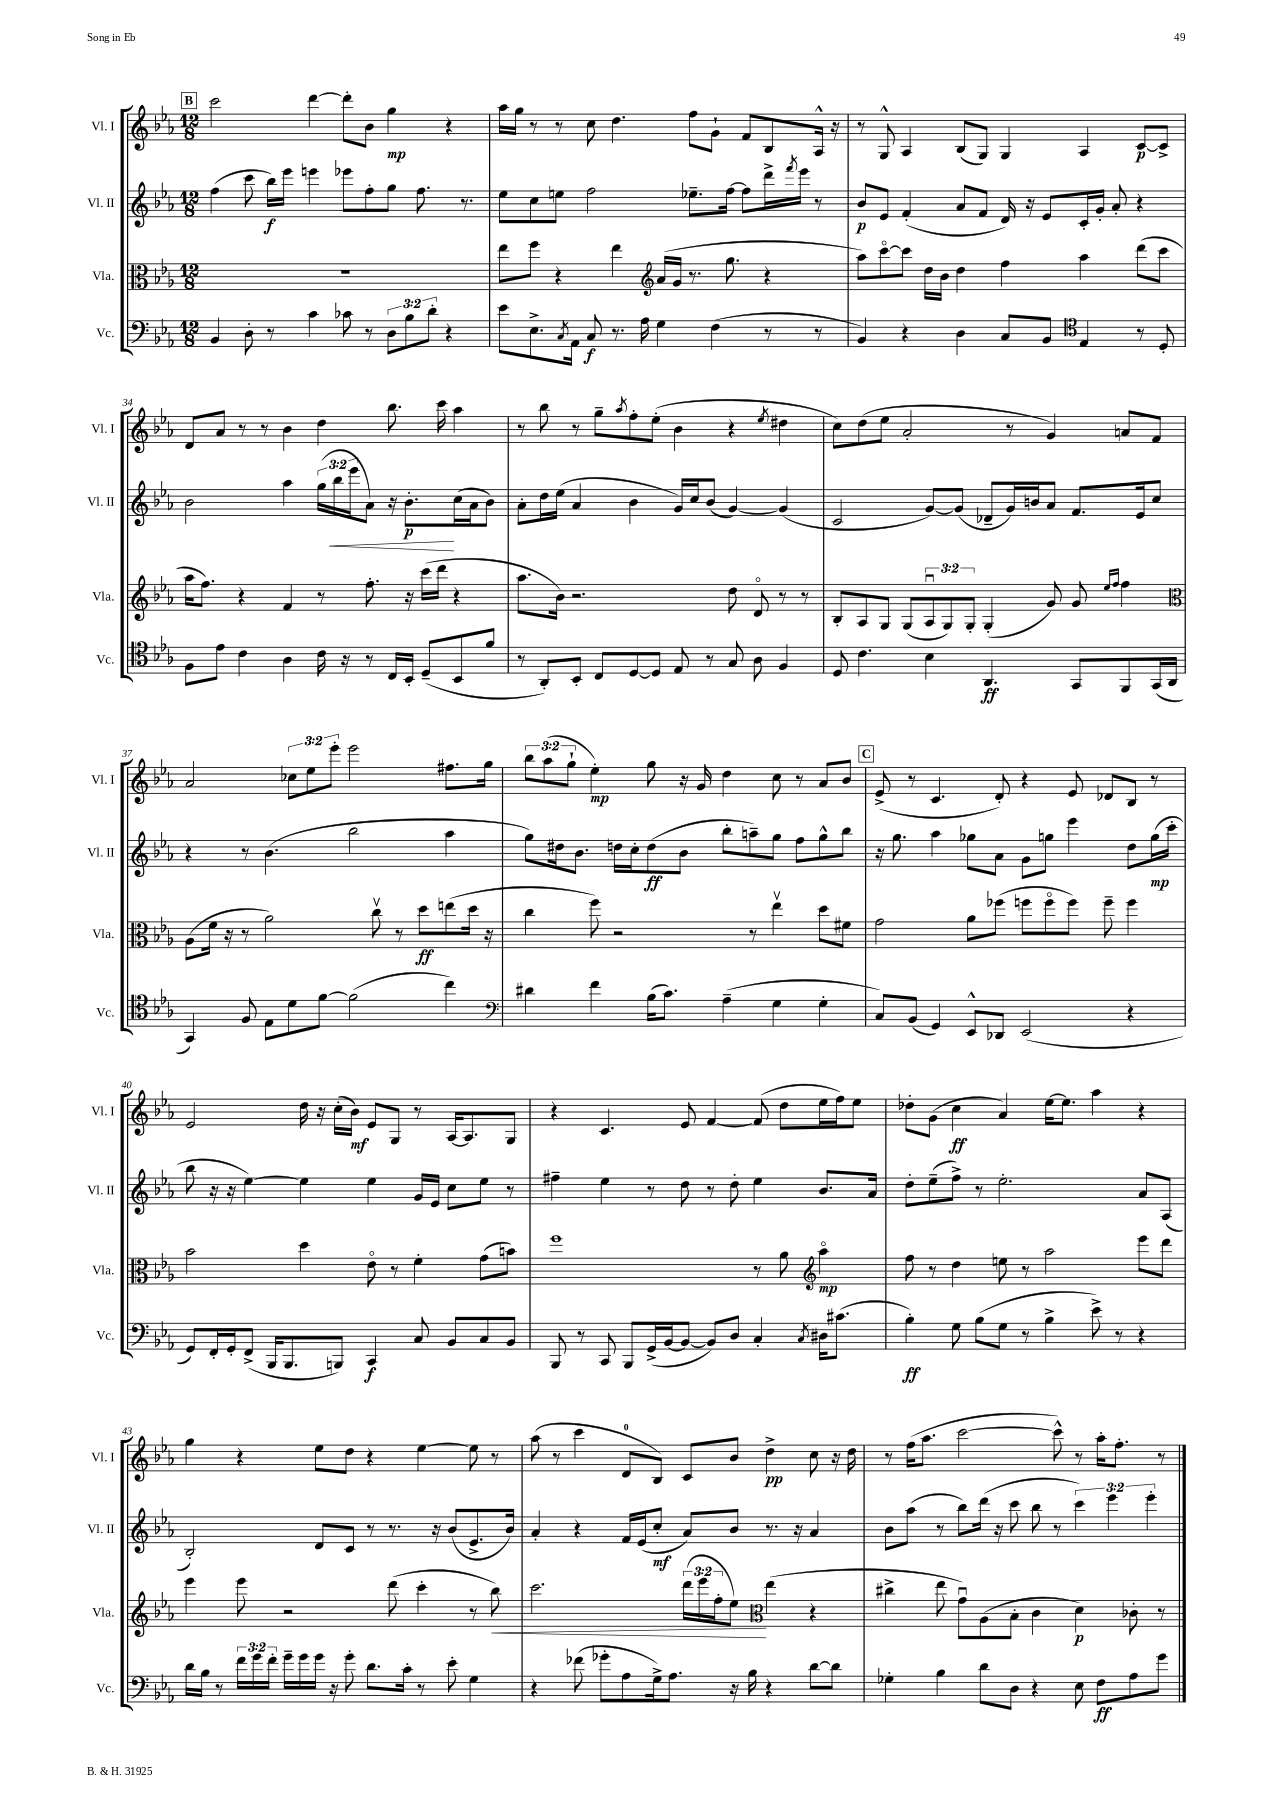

**kern	**dynam	**kern	**dynam	**kern	**dynam	**kern	**dynam
*part4	*part4	*part3	*part3	*part2	*part2	*part1	*part1
*staff4	*staff4	*staff3	*staff3	*staff2	*staff2	*staff1	*staff1
*I"Vc.	*	*I"Vla.	*	*I"Vl. II	*	*I"Vl. I	*
*I'Vc.	*	*I'Vla.	*	*I'Vl. II	*	*I'Vl. I	*
*clefF4	*	*clefC3	*	*clefG2	*	*clefG2	*
*k[b-e-a-]	*	*k[b-e-a-]	*	*k[b-e-a-]	*	*k[b-e-a-]	*
*M12/8	*	*M12/8	*	*M12/8	*	*M12/8	*
!!LO:REH:place=s1:t=B
=31	=31	=31	=31	=31	=31	=31	=31
4BB-/	.	1.r	.	(4ff\	.	2ccc\	.
8D'\	.	.	.	8ccc\	.	.	.
8r	.	.	.	16bb-\LL)	f	.	.
.	.	.	.	16eee-\JJ	.	.	.
4c\	.	.	.	4eeen\	.	[4ddd\	.
8c-X\	.	.	.	8eee-X\L	.	8ddd'\L]	.
8r	.	.	.	8ff'\	.	8b-\J	.
12D\L	.	.	.	8gg\J	.	4gg\	mp
12B-\	.	.	.	.	.	.	.
.	.	.	.	8.ff\	.	.	.
12d'\J	.	.	.	.	.	.	.
4r	.	.	.	.	.	4r	.
.	.	.	.	8.r	.	.	.
=32	=32	=32	=32	=32	=32	=32	=32
8e-\L	.	8ee-\L	.	8ee-\L	.	16aa-\LL	.
.	.	.	.	.	.	16gg\JJ	.
8.E-^\	.	8ff\J	.	8cc\	.	8r	.
.	.	4r	.	8een\J	.	8r	.
8qC/	.	.	.	.	.	.	.
16AA-\Jk	.	.	.	.	.	.	.
8C/	f	.	.	2ff\	.	8cc\	.
8.r	.	4ee-\	.	.	.	4.dd\	.
16A-\	.	.	.	.	.	.	.
*	*	*clefG2	*	*	*	*	*
4G\	.	(16a-/LL	.	.	.	.	.
.	.	16g/JJ	.	.	.	.	.
.	.	8.r	.	8.ee-X~\L	.	8ff\L	.
(4F\	.	.	.	.	.	8g`\J	.
.	.	8.gg\	.	[16ff\Jk	.	.	.
.	.	.	.	8ff\L]	.	8f/L	.
8r	.	4r	.	16ddd^\L	.	8B-/	.
.	.	.	.	8qfff/	.	.	.
.	.	.	.	16eee-\JJ	.	.	.
8r	.	.	.	8r	.	16A-^^/Jk	.
.	.	.	.	.	.	16r	.
=33	=33	=33	=33	=33	=33	=33	=33
4BB-/)	.	8aa-\L)	.	8b-/L	p	8r	.
.	.	[8ccc\	.	8e-/J	.	8G^^/	.
4r	.	8ccc\J]	.	(4f'/	.	4A-/	.
.	.	16dd\LL	.	.	.	.	.
.	.	16b-\JJ	.	.	.	.	.
4D\	.	4dd\	.	8a-/L	.	(8B-/L	.
.	.	.	.	8f/J	.	8G/J)	.
8C/L	.	4ff\	.	16d/)	.	4G/	.
.	.	.	.	16r	.	.	.
8BB-/J	.	.	.	8e-/L	.	.	.
*clefC4	*	*	*	*	*	*	*
4E-/	.	4aa-\	.	16c'/L	.	4A-/	.
.	.	.	.	16g'/JJ	.	.	.
.	.	.	.	8a-'/	.	.	.
8r	.	(8ddd\L	.	4r	.	[8c/L	p
8D'/	.	8ccc\J	.	.	.	8c^/J]	.
!!LO:LB:g=z
=34	=34	=34	=34	=34	=34	=34	=34
8F\L	.	16aa-\KL	.	2b-\	.	8d/L	.
.	.	8.ff\J)	.	.	.	.	.
8e-\J	.	.	.	.	.	8a-/J	.
4c\	.	4r	.	.	.	8r	.
.	.	.	.	.	.	8r	.
4A-\	.	4f/	.	4aa-\	.	4b-\	.
16c\	.	8r	.	(24gg\LL	.	4dd\	.
!	!	!	!	!	!LO:HP:b	!	!
.	.	.	.	24bb-\	<	.	.
16r	.	.	.	.	.	.	.
.	.	.	.	24eee-\J	.	.	.
8r	.	8.ff'\	.	8a-\J)	.	.	.
16C/LL	.	.	.	16r	.	8.bb-\	.
16BB-'/JJ	.	16r	.	8.b-'\L	p	.	.
(8D~/L	.	(16ccc\LL	.	.	.	.	.
.	.	16ddd\JJ	.	.	.	16ccc\	.
8BB-/	.	4r	.	(16cc\L	[	4aa-\	.
.	.	.	.	16a-\J	.	.	.
8f/J	.	.	.	8b-\J)	.	.	.
=35	=35	=35	=35	=35	=35	=35	=35
8r	.	8.aa-\L	.	8a-'\L	.	8r	.
8AA-'/L)	.	.	.	16dd\L	.	8bb-\	.
.	.	16b-\Jk)	.	(16ee-\JJ	.	.	.
8BB-'/J	.	2.r	.	4a-/	.	8r	.
8C/L	.	.	.	.	.	8gg~\L	.
.	.	.	.	.	.	8qaa-/	.
[8D/	.	.	.	4b-\	.	8ff'\	.
8D/J]	.	.	.	.	.	(8ee-'\J	.
8E-/	.	.	.	16g/LL)	.	4b-\	.
.	.	.	.	16cc/J	.	.	.
8r	.	.	.	(8b-/J	.	.	.
8G/	.	8dd\	.	[4g/)	.	4r	.
8A-\	.	8d/	.	.	.	.	.
.	.	.	.	.	.	8qee-/	.
4F/	.	8r	.	(4g/]	.	4dd#X\	.
.	.	8r	.	.	.	.	.
=36	=36	=36	=36	=36	=36	=36	=36
8D/	.	8B-'/L	.	2c/	.	8cc\L)	.
4.c\	.	8A-/	.	.	.	(8dd\	.
.	.	8G/J	.	.	.	8ee-\J	.
.	.	(8G/L	.	.	.	2a-'/	.
4B-\	.	12A-u/	.	[8g/L)	.	.	.
.	.	12G/)	.	.	.	.	.
.	.	.	.	(8g/J]	.	.	.
.	.	12G'/J	.	.	.	.	.
4.AA-/	ff	(4G'/	.	8d-X~/L	.	.	.
.	.	.	.	16g/L)	.	8r	.
.	.	.	.	16bn/J	.	.	.
.	.	8g/)	.	8a-/J	.	4g/)	.
8GG/L	.	8g/	.	8.f/L	.	.	.
.	.	16qqee-/LL	.	.	.	.	.
.	.	16qqff/JJ	.	.	.	.	.
8FF/	.	4ff\	.	.	.	8an/L	.
.	.	.	.	16e-/k	.	.	.
(16GG/L	.	.	.	8cc/J	.	8f/J	.
16AA-/JJ	.	.	.	.	.	.	.
!!LO:LB:g=z
=37	=37	=37	=37	=37	=37	=37	=37
*	*	*clefC3	*	*	*	*	*
4GG/)	.	(8A-\L	.	4r	.	2a-/	.
.	.	16f\Jk	.	.	.	.	.
.	.	16r	.	.	.	.	.
8F/	.	8r	.	8r	.	.	.
8E-\L	.	2a-\)	.	(4.b-\	.	.	.
8d\	.	.	.	.	.	12cc-X\L	.
.	.	.	.	.	.	12ee-\	.
[8f\J	.	.	.	.	.	.	.
.	.	.	.	.	.	12eee-'\J	.
(2f\]	.	.	.	2bb-\	.	2eee-\	.
.	.	8ccv\	.	.	.	.	.
.	.	8r	.	.	.	.	.
.	.	8dd\L	ff	.	.	.	.
4cc\)	.	(8een\	.	4aa-\	.	8.ff#X\L	.
.	.	16dd\Jk	.	.	.	.	.
.	.	16r	.	.	.	16gg\Jk	.
=38	=38	=38	=38	=38	=38	=38	=38
*clefF4	*	*	*	*	*	*	*
4d#X\	.	4cc\	.	8gg\L)	.	12bb-\L	.
.	.	.	.	.	.	(12aa-\	.
.	.	.	.	16dd#X\k	.	.	.
.	.	.	.	.	.	12gg`\J	.
.	.	.	.	8.b-\J	.	.	.
4f\	.	8ff\)	.	.	.	4ee-'\)	mp
.	.	2r	.	16ddn\LL	.	.	.
.	.	.	.	16cc'\J	.	.	.
(16B-\KL	.	.	.	(8dd\	ff	8gg\	.
8.c\J)	.	.	.	.	.	.	.
.	.	.	.	8b-\J	.	16r	.
.	.	.	.	.	.	16g/	.
(4A-~\	.	.	.	8bb-'\L	.	4dd\	.
.	.	8r	.	8aan~\)	.	.	.
4G\	.	4ee-v\	.	8gg\J	.	8cc\	.
.	.	.	.	8ff\L	.	8r	.
4G'\	.	8dd\L	.	8gg^^\	.	8a-/L	.
.	.	8f#X\J	.	8bb-\J	.	8b-/J	.
!!LO:REH:place=s1:t=C
=39	=39	=39	=39	=39	=39	=39	=39
8C/L)	.	2g\	.	16r	.	(8e-^/	.
.	.	.	.	8.gg\	.	.	.
(8BB-/J	.	.	.	.	.	8r	.
4GG/)	.	.	.	4aa-\	.	4.c/	.
8EE-^^/L	.	8a-\L	.	8gg-X\L	.	.	.
8DD-X/J	.	(8ff-X\J	.	8a-\J	.	8d'/)	.
(2EE-/	.	8ffn\L	.	8g\L	.	4r	.
.	.	8ff\	.	8ggn\J	.	.	.
.	.	8ff\J)	.	4eee-\	.	8e-/	.
.	.	8ff~\	.	.	.	8d-X/L	.
4r	.	4ff\	.	8dd\L	.	8B-/J	.
.	.	.	.	(16gg\L	mp	8r	.
.	.	.	.	16ccc'\JJ	.	.	.
!!LO:LB:g=z
=40	=40	=40	=40	=40	=40	=40	=40
8GG/L)	.	2b-\	.	8bb-\	.	2e-/	.
16FF'/L	.	.	.	16r	.	.	.
16GG'/J	.	.	.	16r	.	.	.
(8FF^/J	.	.	.	[4ee-\)	.	.	.
16BBB-/KL	.	.	.	.	.	.	.
8.BBB-/	.	.	.	.	.	.	.
.	.	4dd\	.	4ee-\]	.	16dd\	.
.	.	.	.	.	.	16r	.
8BBBn/J)	.	.	.	.	.	(16cc'\LL	.
.	.	.	.	.	.	16b-\JJ)	mf
4CC/	f	8e-\	.	4ee-\	.	8e-/L	.
.	.	8r	.	.	.	8G/J	.
8C/	.	4f'\	.	16g/LL	.	8r	.
.	.	.	.	16e-/JJ	.	.	.
8BB-/L	.	.	.	8cc\L	.	[16A-/KL	.
.	.	.	.	.	.	8.A-/]	.
8C/	.	(8g\L	.	8ee-\J	.	.	.
8BB-/J	.	8bn\J)	.	8r	.	8G/J	.
=41	=41	=41	=41	=41	=41	=41	=41
8BBB-/	.	1ff	.	4ff#X~\	.	4r	.
8r	.	.	.	.	.	.	.
8CC/	.	.	.	4ee-\	.	4.c/	.
8BBB-/L	.	.	.	.	.	.	.
(16GG^/L	.	.	.	8r	.	.	.
[16BB-/J	.	.	.	.	.	.	.
8BB-/J_	.	.	.	8dd\	.	8e-/	.
8BB-/L])	.	.	.	8r	.	[4f/	.
8D/J	.	.	.	8dd'\	.	.	.
4C'/	.	8r	.	4ee-\	.	(8f/]	.
.	.	8a-\	.	.	.	8dd\L	.
8qC/	.	.	.	.	.	.	.
*	*	*clefG2	*	*	*	*	*
16D#X\KL	.	4aa-\	mp	8.b-/L	.	16ee-\L	.
(8.c#X\J	.	.	.	.	.	16ff\J)	.
.	.	.	.	.	.	8ee-\J	.
.	.	.	.	16a-/Jk	.	.	.
=42	=42	=42	=42	=42	=42	=42	=42
4B-'\)	ff	8ff\	.	8dd'\L	.	8dd-X'\L	.
.	.	8r	.	(8ee-~\	.	(8g\J	.
8G\	.	4dd\	.	8ff^\J)	.	4cc\	ff
(8B-\L	.	.	.	8r	.	.	.
8G\J	.	8een\	.	2.ee-'\	.	4a-/)	.
8r	.	8r	.	.	.	.	.
4B-^\	.	2aa-\	.	.	.	[16ee-\KL	.
.	.	.	.	.	.	8.ee-\J]	.
8e-^\)	.	.	.	.	.	4aa-\	.
8r	.	.	.	.	.	.	.
4r	.	8eee-\L	.	8a-/L	.	4r	.
.	.	8ddd\J	.	(8A-/J	.	.	.
!!LO:LB:g=z
=43	=43	=43	=43	=43	=43	=43	=43
16d\LL	.	4eee-\	.	2B-'/)	.	4gg\	.
16B-\JJ	.	.	.	.	.	.	.
8r	.	.	.	.	.	.	.
24f\LL	.	8eee-\	.	.	.	4r	.
24g\	.	.	.	.	.	.	.
24f'\JJ	.	.	.	.	.	.	.
16g~\LL	.	2r	.	.	.	.	.
16g\	.	.	.	.	.	.	.
16g\JJ	.	.	.	8d/L	.	8ee-\L	.
16r	.	.	.	.	.	.	.
8g'\	.	.	.	8c/J	.	8dd\J	.
8.d\L	.	.	.	8r	.	4r	.
.	.	(8ddd\	.	8.r	.	.	.
16c'\Jk	.	.	.	.	.	.	.
8r	.	4ccc'\	.	.	.	[4ee-\	.
.	.	.	.	16r	.	.	.
8e-'\	.	.	.	(8b-/L	.	.	.
4G\	.	8r	.	8.e-^/	.	8ee-\]	.
!	!	!	!LO:HP:b	!	!	!	!
.	.	8bb-\)	<	.	.	8r	.
.	.	.	.	16b-/Jk)	.	.	.
=44	=44	=44	=44	=44	=44	=44	=44
4r	.	2.ccc\	.	4a-'/	.	(8aa-\	.
.	.	.	.	.	.	8r	.
(8f-X\	.	.	.	4r	.	4ccc\	.
8g-X'\L	.	.	.	.	.	.	.
8A-\	.	.	.	16f/LL	.	8d/L	.
.	.	.	.	(16e-/J	.	.	.
16G^\k)	.	.	.	8cc'/J	mf	8B-/J)	.
8.A-\J	.	.	.	.	.	.	.
.	.	(24ddd\LL	.	8a-/L)	.	8c/L	.
.	.	24eee-\	.	.	.	.	.
.	.	24ff'\J	.	.	.	.	.
16r	.	8ee-\J)	.	8b-/J	.	8b-/J	.
16B-\	.	.	.	.	.	.	.
*	*	*clefC3	*	*	*	*	*
4r	.	(4ee-\	[	8.r	.	4dd^\	pp
.	.	.	.	16r	.	.	.
[8d\L	.	4r	.	4a-/	.	8cc\	.
8d\J]	.	.	.	.	.	16r	.
.	.	.	.	.	.	16dd\	.
=45	=45	=45	=45	=45	=45	=45	=45
4G-X'\	.	4cc#X^\	.	8b-\L	.	8r	.
.	.	.	.	(8aa-\J	.	(16ff\KL	.
.	.	.	.	.	.	8.aa-\J	.
4B-\	.	8ee-\	.	8r	.	.	.
.	.	8gu\L)	.	8bb-\L)	.	[2ccc\	.
8d\L	.	(8A-\	.	(16ddd\Jk	.	.	.
.	.	.	.	16r	.	.	.
8D\J	.	8B-'\J	.	8ccc\	.	.	.
4r	.	4c\	.	8bb-\	.	.	.
.	.	.	.	8r	.	8ccc^^\])	.
8E-\	.	4d\)	p	6ccc\)	.	8r	.
8F\L	ff	.	.	.	.	16aa-'\KL	.
.	.	.	.	6eee-\	.	.	.
.	.	.	.	.	.	8.ff'\J	.
8A-\	.	8c-X'\	.	.	.	.	.
.	.	.	.	6eee-'\	.	.	.
8g\J	.	8r	.	.	.	8r	.
==	==	==	==	==	==	==	==
*-	*-	*-	*-	*-	*-	*-	*-
